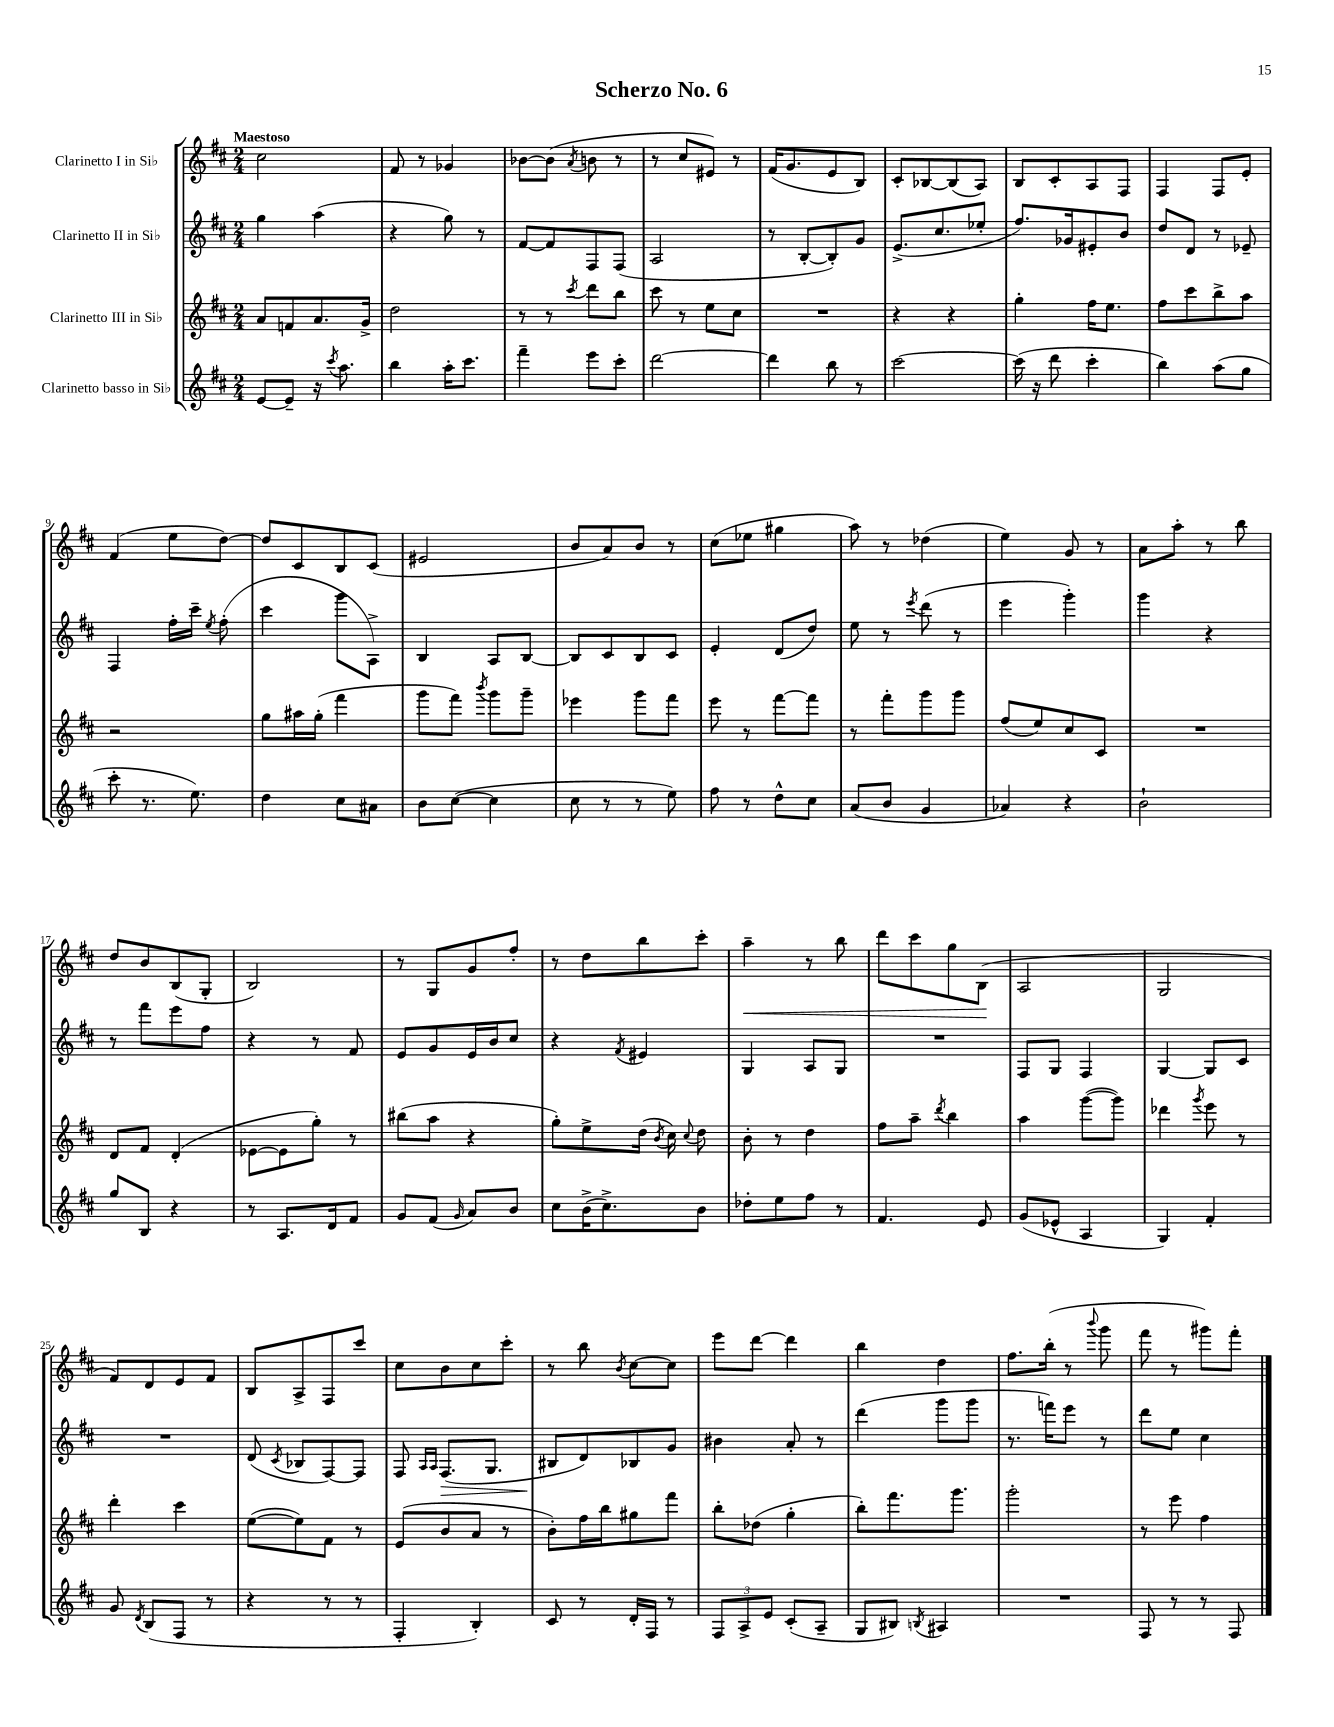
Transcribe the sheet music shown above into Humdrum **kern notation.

**kern	**kern	**kern	**kern
*staff4	*staff3	*staff2	*staff1
*clefG2	*clefG2	*clefG2	*clefG2
*k[f#c#]	*k[f#c#]	*k[f#c#]	*k[f#c#]
*M2/4	*M2/4	*M2/4	*M2/4
[8e	8a	4gg	2cc#
8e~]	8f	.	.
16r	8.a	(4aa	.
8qccc#	.	.	.
8.aa	.	.	.
.	16g^	.	.
=	=	=	=
4bb	2dd	4r	8f#
.	.	.	8r
16aa'	.	8gg)	4g-
8.ccc#	.	.	.
.	.	8r	.
=	=	=	=
4fff#~	8r	[8f#	[8b-
.	8r	8f#]	(8b-]
.	8qccc#	.	8qa
8eee	8ddd	8F#	8b
8ccc#'	8bb	(8F#	8r
=	=	=	=
[2ddd	8ccc#	2A	8r
.	8r	.	8cc#
.	8ee	.	8e#)
.	8cc#	.	8r
=	=	=	=
4ddd]	2r	8r	(16f#
.	.	.	8.g
.	.	[8B'	.
8bb	.	8B'])	8e
8r	.	8g	8B)
=	=	=	=
[2ccc#	4r	(8.e^	8c#'
.	.	.	[8B-
.	.	8.cc#	.
.	4r	.	(8B-]
.	.	8ee-'	8A)
=	=	=	=
(16ccc#]	4gg'	8.ff#)	8B
16r	.	.	.
8ddd	.	.	8c#'
.	.	16g-	.
4ccc#'	16ff#	8e#'	8A
.	8.ee	.	.
.	.	8b	8F#
=	=	=	=
4bb)	8ff#	8dd	4F#
.	8ccc#	8d	.
(8aa	8bb^	8r	8F#
8gg	8aa	8e-~	8e'
=	=	=	=
8ccc#'	2r	4F#	(4f#
8.r	.	.	.
.	.	16ff#'	8ee
8.ee)	.	16ccc#~	.
.	.	8qee	.
.	.	(8ff#'	[8dd)
=	=	=	=
4dd	8gg	4ccc#	8dd]
.	16aa#	.	8c#
.	(16gg'	.	.
8cc#	4fff#	8ggg	8B
8a#	.	8A^)	(8c#
=	=	=	=
8b	8ggg	4B	2e#
([8cc#	8fff#)	.	.
.	8qbbb	.	.
4cc#]	8ggg	8A	.
.	8ggg~	[8B	.
=	=	=	=
8cc#	4eee-	8B]	8b
8r	.	8c#	8a)
8r	8ggg	8B	8b
8ee)	8fff#	8c#	8r
=	=	=	=
8ff#	8eee	4e'	(8cc#
8r	8r	.	8ee-
8dd^^	[8fff#	(8d	4gg#
8cc#	8fff#]	8dd)	.
=	=	=	=
(8a	8r	8ee	8aa)
8b	8fff#'	8r	8r
.	.	8qeee	.
4g	8ggg	(8ddd	(4dd-
.	8ggg	8r	.
=	=	=	=
4a-)	(8ff#	4eee	4ee)
.	8ee)	.	.
4r	8cc#	4ggg')	8g
.	8c#	.	8r
=	=	=	=
2b`	2r	4ggg	8a
.	.	.	8aa'
.	.	4r	8r
.	.	.	8bb
=	=	=	=
8gg	8d	8r	8dd
8B	8f#	8fff#	8b
4r	(4d'	8eee	(8B
.	.	8ff#	8G'
=	=	=	=
8r	[8e-	4r	2B)
8.A	8e-]	.	.
.	8gg')	8r	.
16d	.	.	.
8f#	8r	8f#	.
=	=	=	=
8g	(8bb#	8e	8r
(8f#	8aa	8g	8G
16qqg	.	.	.
8a)	4r	16e	8g
.	.	16b	.
8b	.	8cc#	8ff#'
=	=	=	=
8cc#	8gg')	4r	8r
(16b^	8ee^	.	8dd
8.cc#^)	.	.	.
.	.	8qf#	.
.	(16dd	4e#	8bb
.	8qb	.	.
.	16cc#)	.	.
.	8qqcc#	.	.
8b	8dd	.	8ccc#'
=	=	=	=
8dd-'	8b'	4G	4aa~
8ee	8r	.	.
8ff#	4dd	8A	8r
8r	.	8G	8bb
=	=	=	=
4.f#	8ff#	2r	8ddd
.	8aa~	.	8ccc#
.	8qddd	.	.
.	4bb	.	8gg
8e	.	.	(8B
=	=	=	=
(8g	4aa	8F#	2A
8e-^^	.	8G	.
4A	([8ggg	4F#	.
.	8ggg])	.	.
=	=	=	=
4G)	4ddd-	[4G	2G
.	8qggg	.	.
4f#'	8eee	8G]	.
.	8r	8c#	.
=	=	=	=
8g	4ddd'	2r	8f#)
8qd	.	.	.
(8B	.	.	8d
8F#	4ccc#	.	8e
8r	.	.	8f#
=	=	=	=
4r	([8ee	(8d	8B
.	.	8qc#	.
.	8ee])	8B-	8A^
8r	8f#	[8F#)	8F#
8r	8r	8F#]	8ccc#
=	=	=	=
4F#'	(8e	8F#	8cc#
.	.	16qqA	.
.	.	16qqA	.
.	8b	(8.F#	8b
4B')	8a	.	8cc#
.	.	8.G	.
.	8r	.	8ccc#'
=	=	=	=
8c#	8b')	8B#	8r
8r	16ff#	8d)	8bb
.	16bb	.	.
.	.	.	8qb
16d'	8gg#	8B-	[8cc#
16F#	.	.	.
8r	8fff#	8g	8cc#]
=	=	=	=
12F#	8bb'	4b#	8eee
12A^	.	.	.
.	(8dd-	.	[8ddd
12e	.	.	.
(8c#'	4gg'	8a'	4ddd]
8A~	.	8r	.
=	=	=	=
8G	8bb')	(4ddd	4bb
8B#)	8.fff#	.	.
8qB	.	.	.
4A#	.	8ggg	4dd
.	8.ggg	.	.
.	.	8ggg	.
=	=	=	=
2r	2ggg'	8.r	8.ff#
.	.	16fff)	(16bb'
.	.	8eee	8r
.	.	.	8qqbbb
.	.	8r	8ggg
=	=	=	=
8F#	8r	8ddd	8fff#
8r	8eee	8ee	8r
8r	4ff#	4cc#	8ggg#)
8F#	.	.	8fff#'
==	==	==	==
*-	*-	*-	*-
